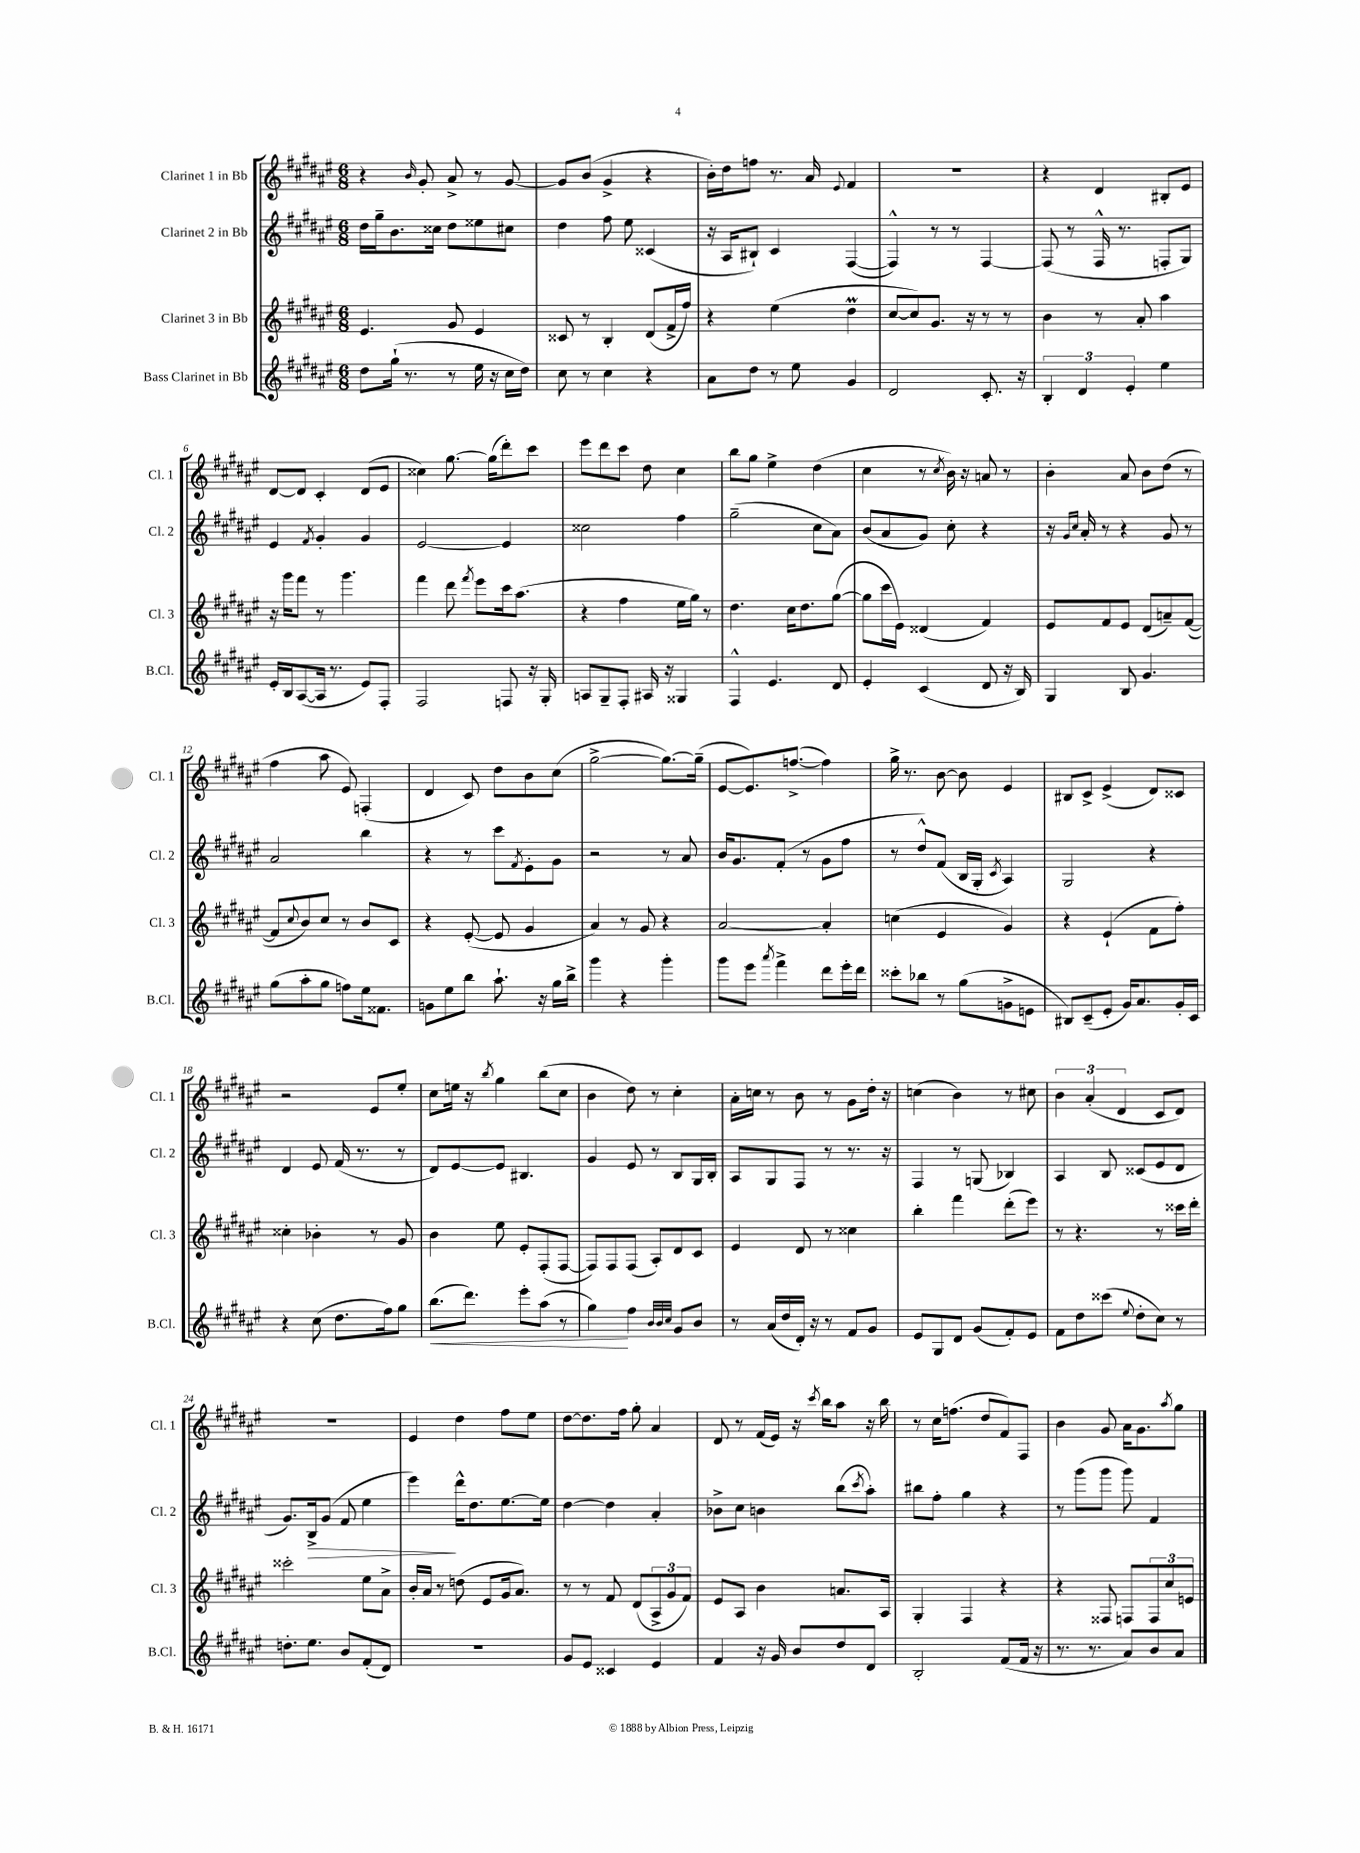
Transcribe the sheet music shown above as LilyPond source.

<<
\new StaffGroup <<
\new Staff = "s0" \with { instrumentName = "Clarinet 1 in Bb" shortInstrumentName = "Cl. 1" } {
    \clef treble \key fis \major \numericTimeSignature \time 6/8
    r4 \grace { b'16 } gis'8-. ais'8-> r8 gis'8~ |
    gis'8 b'8( gis'4-> r4 |
    b'16-.) dis''16 f''8 r8. ais'16 \appoggiatura { eis'8 } fis'4 |
    R2. |
    r4 dis'4 bis8-. eis'8 |
    dis'8~ dis'8 cis'4-. dis'8( eis'8 |
    cisis''4) gis''8.~ gis''16( dis'''8-.) cis'''8 |
    eis'''8 dis'''8 cis'''8 dis''8 cis''4 |
    b''8 gis''8 eis''4-> dis''4( |
    cis''4 r8 \acciaccatura { cis''8 } b'16) r16 a'8 r8 |
    b'4-. ais'8 b'8 dis''8( r8 |
    fis''4 ais''8 eis'8) f4-.( |
    dis'4 cis'8) dis''8 b'8 cis''8( |
    gis''2~-> gis''8.~) gis''16--( |
    eis'8~ eis'8.) f''8.~->( f''4) |
    gis''16-> r8. b'8~ b'8 eis'4 |
    bis8 cis'8-> eis'4->( dis'8) cisis'8 |
    r2 eis'8 eis''8-. |
    cis''8 e''16 r16 \acciaccatura { b''8 } gis''4 b''8( cis''8 |
    b'4 dis''8) r8 cis''4-. |
    ais'16-. c''16 r8 b'8 r8 gis'8 dis''16-. r16 |
    c''4( b'4) r8 cis''8 |
    \tuplet 3/2 { b'4 ais'4-.( dis'4 } cis'8 dis'8) |
    r2. |
    eis'4 dis''4 fis''8 eis''8 |
    dis''8~ dis''8. fis''16 gis''8-. ais'4 |
    dis'8 r8 fis'16( eis'16) r16 \acciaccatura { cis'''8 } b''16 ais''8 r16 b''16 |
    r8 cis''16 f''8.( dis''8 fis'8) fis8 |
    b'4 gis'8 ais'16 gis'8. \acciaccatura { ais''8 } gis''8 \bar "|." |
}
\new Staff = "s1" \with { instrumentName = "Clarinet 2 in Bb" shortInstrumentName = "Cl. 2" } {
    \clef treble \key fis \major \numericTimeSignature \time 6/8
    dis''16 gis''16-- b'8. cisis''16 dis''8 eisis''8 cis''8 |
    dis''4 fis''8 eis''8 cisis'4( |
    r16 ais16 bis8-!) cis'4 fis4~( |
    fis4-^) r8 r8 fis4~ |
    fis8( r8 fis16-^ r8. f8-. gis8) |
    eis'4 \acciaccatura { fis'8 } gis'4-. gis'4 |
    eis'2~ eis'4 |
    cisis''2 fis''4 |
    gis''2--( cis''8 ais'8) |
    b'8( ais'8 gis'8) cis''8-. r4 |
    r16 \grace { gis'16 cis''16 } ais'16-. r8 r4 gis'8 r8 |
    ais'2 b''4 |
    r4 r8 cis'''8 \acciaccatura { fis'8 } eis'8-. gis'8 |
    r2 r8 ais'8 |
    b'16 gis'8. fis'8-.( r8 gis'8 fis''8 |
    r8 dis''8-^) fis'8( b16 gis16-. \acciaccatura { cis'8 } ais4) |
    gis2 r4 |
    dis'4 eis'8 fis'16( r8. r8 |
    dis'8) eis'8~ eis'8 bis4. |
    gis'4 eis'8 r8 b8 gis16 b16-. |
    ais8 gis8 fis8 r8 r8. r16 |
    fis4 r8 g8( bes4) |
    ais4 b8 cisis'8( eis'8 dis'8 |
    gis'8.) b16->\> gis'8( fis'8 eis''4 |
    eis'''4\!) dis'''16-^ dis''8. eis''8.~ eis''16 |
    dis''4~ dis''4 ais'4-. |
    bes'8-> cis''8 b'4 b''8( \acciaccatura { cis'''8 } ais''8-.) |
    bis''8 fis''8-. gis''4 r4 |
    r8 gis'''8( gis'''8 gis'''8) fis'4 \bar "|." |
}
\new Staff = "s2" \with { instrumentName = "Clarinet 3 in Bb" shortInstrumentName = "Cl. 3" } {
    \clef treble \key fis \major \numericTimeSignature \time 6/8
    eis'4. gis'8 eis'4 |
    cisis'8 r8 b4-. dis'8( fis'16-> fis''16) |
    r4 eis''4( dis''4\prall |
    cis''8~ cis''8) gis'8. r16 r8 r8 |
    b'4 r8 ais'8-. ais''4 |
    r16 gis'''16 fis'''8 r8 gis'''4. |
    fis'''4 dis'''8 \acciaccatura { fis'''8 } eis'''8 cis'''16 ais''8.( |
    r4 fis''4 eis''16 gis''16) r8 |
    dis''4. cis''16 dis''8. gis''8~( |
    gis''8 cis'''16 eis'16) disis'4( fis'4) |
    eis'8 fis'8 eis'8 dis'8( a'8--) fis'8~( |
    fis'8 \appoggiatura { cis''8 } b'8) cis''8 r8 b'8 cis'8 |
    r4 eis'8~-.( eis'8 gis'4 |
    ais'4) r8 gis'8 r4 |
    ais'2~ ais'4-. |
    c''4( eis'4 gis'4) |
    r4 eis'4-!( fis'8 fis''8-.) |
    cisis''4-. bes'4-. r8 gis'8 |
    b'4 eis''8 eis'8-. fis8-.( fis8~ |
    fis8) fis8 fis8( ais8-.) dis'8 cis'8 |
    eis'4 dis'8 r8 cisis''4 |
    b''4-. fis'''4 dis'''8-.( eis'''8) |
    r8 r4. r8 cisis'''16 dis'''16-. |
    cisis'''2-. eis''8 ais'8-> |
    b'16-. ais'16 r8 d''8( eis'8 gis'16 ais'8.) |
    r8 r8 fis'8 dis'8( \tuplet 3/2 { ais8-> gis'8 fis'8) } |
    eis'8 ais8 b'4 a'8. ais16 |
    gis4-. fis4 r4 |
    r4 fisis8 f8 \tuplet 3/2 { f8 cis''8 e'8 } \bar "|." |
}
\new Staff = "s3" \with { instrumentName = "Bass Clarinet in Bb" shortInstrumentName = "B.Cl." } {
    \clef treble \key fis \major \numericTimeSignature \time 6/8
    dis''8 gis''16-!( r8. r8 eis''16 r16 cis''16 dis''16) |
    cis''8 r8 cis''4 r4 |
    ais'8 dis''8 r8 eis''8 gis'4 |
    dis'2 cis'8.-. r16 |
    \tuplet 3/2 { b4-. dis'4 eis'4-. } eis''4 |
    eis'16-. b16 ais8~( ais16 r8. eis'8) fis8-. |
    fis2 f8 r16 gis16-. |
    a8 gis8-- fis8-. ais16 r16 gisis4 |
    fis4-^ eis'4. dis'8 |
    eis'4-. cis'4( dis'8 r16 b16) |
    gis4 b8 gis'4. |
    gis''8( ais''8-. gis''8 f''8) eis''16 fisis'8. |
    g'8 eis''8 b''8 ais''8.-! r16 gis''16 b''16-> |
    gis'''4 r4 gis'''4-. |
    gis'''8 eis'''8 \acciaccatura { ais'''8 } fis'''4-> dis'''8 eis'''16-. dis'''16 |
    cisis'''8-. bes''8 r8 gis''8( g'8-> e'8 |
    bis8) cis'8--( eis'8-. gis'16) ais'8. gis'16-. cis'16 |
    r4 cis''8( dis''8. fis''16) gis''8 |
    b''8.\<( dis'''8.) eis'''8-. ais''8( r8 |
    gis''4\!) fis''4 \grace { b'32 b'32 cis''32 } gis'8 b'8 |
    r8 ais'16( dis''16 dis'16-.) r16 r8 fis'8 gis'8 |
    eis'8 gis8 dis'8 gis'8( fis'8-.) eis'8 |
    fis'8 dis''8 cisis'''8( \appoggiatura { eis''8 } dis''8-. cis''8) r8 |
    d''8.-. eis''8. b'8 fis'8-.( dis'8) |
    R2. |
    gis'8 eis'8 cisis'4 eis'4 |
    fis'4 r16 gis'16 b'8 dis''8 dis'8 |
    b2-. fis'8( fis'16 r16 |
    r8. r8. ais'8) b'8 ais'8 \bar "|." |
}
>>
>>
